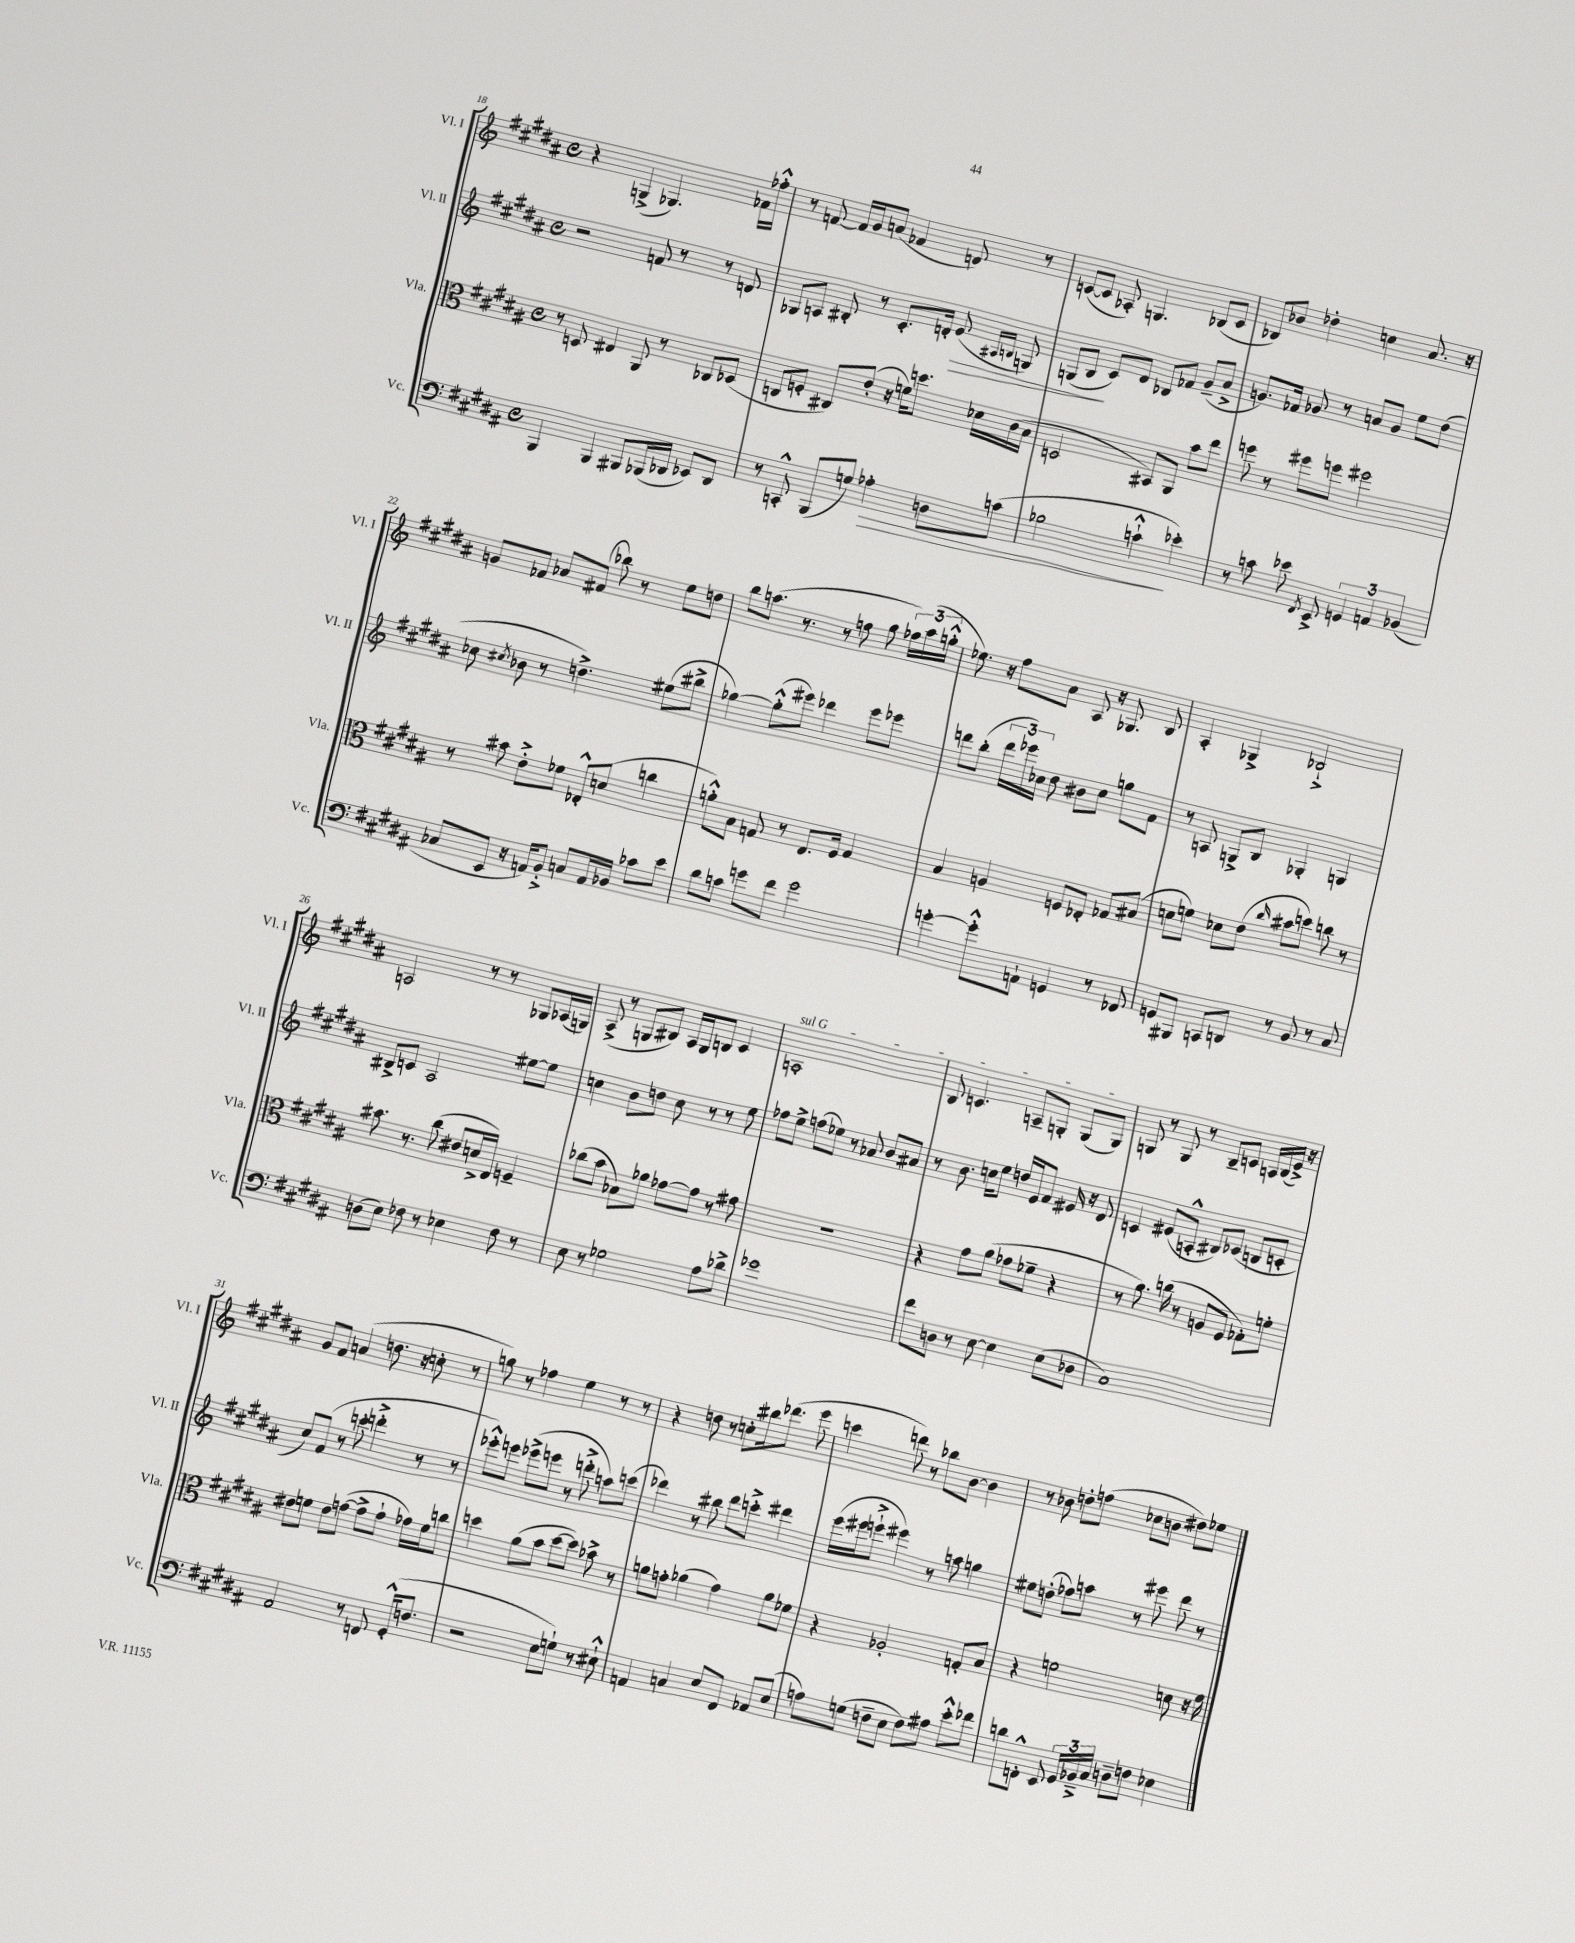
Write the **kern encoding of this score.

**kern	**kern	**kern	**kern
*staff4	*staff3	*staff2	*staff1
*clefF4	*clefC3	*clefG2	*clefG2
*k[f#c#g#d#a#]	*k[f#c#g#d#a#]	*k[f#c#g#d#a#]	*k[f#c#g#d#a#]
*M4/4	*M4/4	*M4/4	*M4/4
*met(c)	*met(c)	*met(c)	*met(c)
4BBB	8r	2r	4r
.	8D	.	.
4BBB	4E#	.	(4G^
8BBB#	8AA#	8f	4.G-)
(16BBB-	8r	8r	.
16DD-	.	.	.
8EE-)	8C-	8r	.
8DD-	(8D-	8d	16f-
.	.	.	16ff-'^^
=	=	=	=
8r	8C	8G-	8r
8CC'^^	8F'	8A	[8f
(8BBB	8C#)	8B#'	16f]
.	.	.	16g#
8G)	(8e'	8r	(8a
4A-'	16r	8.c#'	4f-
.	16f)	.	.
.	8.dd	.	.
.	.	16d'	.
8D	.	(8e	8d)
.	16d-	.	.
.	.	16qqA#	.
.	.	16qqB	.
(8c	(16c#	8G)	8r
.	16B	.	.
=	=	=	=
2B-	2D	(8G	([8c
.	.	8B	8c]
.	.	8c#)	8A-')
.	.	8d#	4.G
4c`^^	8BB#)	8B-	.
.	8AA#	8f-	.
4e-')	8b	(8g#~	(8B-
.	8ee	8a#^	8c
=	=	=	=
8r	8ff	8.g)	8B-)
8c	8r	.	8b-
.	.	16f-	.
8e-	8ff#	8g-	4dd-'
8qFF#	.	.	.
8EE^	8ff	8r	.
6GG	2ff#	8a	4cc
.	.	8g-	.
6AA	.	.	.
.	.	8ee	8.a#
(6BB-	.	.	.
.	.	(8dd#	.
.	.	.	16r
=	=	=	=
8C-	8r	8cc-	8g
.	.	8qcc#	.
8EE	8b#	8b-	8f-
16r	8e'^	8r	8a-
16AA)	.	.	.
8BB'^	8f-	4.dd^)	(8f#
8C	8E-'^^	.	8bb-)
16AA	(8d	.	8r
16BB-	.	.	.
8c-	4cc	(8ee#	8ee
8e	.	8bb#^	8dd
=	=	=	=
8d#	8a'^^)	[4gg-)	8bb
8c	8B	.	(8.aa
8g	8G	(8gg-'^^]	.
.	.	.	8.r
8f#	8r	8eee#)	.
2g	8.E	4ddd-	8r
.	.	.	8ff
.	16F#	.	.
.	4G	8eee#	8gg#
.	.	8eee-	24ff-)
.	.	.	(24aa
.	.	.	24gg'^^
=	=	=	=
[4g'	4B	8ddd	8.ee-)
.	.	(8bb'	.
.	.	.	16r
8g'^^]	4A	24ddd	8ff#
.	.	24eee-)	.
.	.	24cc-	.
8AA`	.	8dd#	8a#
4GG	8F	8b#	8A#
.	8E-'	8cc-	16r
.	.	.	8.G-
8r	8G-	8gg	.
8FF-	(8B#	8f#	8B
=	=	=	=
8GG	8d	8r	4A#'
8BBB#	8f)	8A	.
8CC	8d-	8G^	4G-^
8DD	(8e	8B	.
.	16qqcc#	.	.
8r	8b#	4G-'	2B-`^
8BB	8dd)	.	.
8r	8cc	4G	.
8C#	8r	.	.
=	=	=	=
(8D	8.b#	8B#^	2A
8E)	.	8c	.
.	8.r	.	.
8F-	.	2A#	.
8r	(8cc#	.	.
4E-	8e#	.	8r
.	16d^	.	8r
.	16E)	.	.
8F-	4F~	[8ee#	8G-
8r	.	8ee#]	(16A-
.	.	.	16G)
=	=	=	=
8E	(8cc-	4cc	(8A#^
8r	8b	.	8r
2G-	8B-)	8b	8G
.	8a-	8dd	8B#)
.	[8g-	8cc	16A#
.	.	.	16G
.	8g-]	8r	8B
8A#	8r	8r	4c#
8d-^	8g#	8ee	.
=	=	=	=
1g-	1r	8ff-	1A'
.	.	8ee^	.
.	.	(8ff	.
.	.	8ee-)	.
.	.	8r	.
.	.	8a-	.
.	.	8b	.
.	.	8a#	.
=	=	=	=
8f#	4r	8r	8B
8D	.	8.b	4.c
8r	8g#	.	.
.	.	16cc	.
[8E	(8a#	8ee	.
4E]	8g-	16dd	8A~
.	.	16e	.
.	8f-~	8f#	8G'
(8E	4r	16e#	(8G
.	.	16r	.
8D-	.	8d#	8G)
=	=	=	=
1C#)	8r	4c	8G
.	8.a#)	.	8r
.	.	(8e#	8G
.	(16cc	.	.
.	8r	8A'^^	8r
.	8A	8B#)	8B~
.	8F#	(8c-	8c
.	8G-')	8B	16A
.	.	.	(16B
.	8f'	8c'	16e^)
.	.	.	16r
=	=	=	=
2AA#	8e#	8cc#)	8g#
.	8f	(8f#	8f#
.	8e#	8r	(4a
.	([8g	8ccc'	.
8r	8g^]	4ddd'^	8.dd
8FF	8g`	.	.
.	.	.	16r
(16GG#'^^	16g-)	8r	8cc'
8.F	16f	.	.
.	8cc	8r	8r
=	=	=	=
2r	4dd	8eee-'^^)	8gg)
.	.	8eee	8r
.	(8a#	(8eee-^	4ff-
.	8b	8eee	.
8E	[8dd	8r	4ee
8G`)	8dd])	8ddd'^	.
8r	8b-^	8aa)	8r
8E#`^^	8r	(8ccc	8r
=	=	=	=
4AA	8a	4ddd-)	4r
.	8g'	.	.
4C	(4a-	8r	8dd
.	.	8bb#	8r
8E	4g)	8ddd-	8cc'
8FF#	.	8ccc'^	16bb#
.	.	.	(8.ddd-
8AA-	8a-	4ddd#	.
(8E	8f-	.	8eee
=	=	=	=
8A)	4r	(16eee	4ccc
.	.	16eee#	.
(8G	.	8eee`^	.
8F~	2A-'	4eee#)	8ddd)
8E	.	.	8r
8F)	.	8r	8bb-
8A#	.	8aa	[8b
8e'^^	8G'	4gg	4b]
8f-	8B	.	.
=	=	=	=
8d	4r	8ee#	8r
8FF'^^	.	(8dd'	8b-
8EE	2f	8ff-)	8dd'
24GG#	.	8aa	(8ff
24BB-~^	.	.	.
24C#	.	.	.
8D~	.	8r	8cc-
8F	.	8eee#	8b
4E-	8d	8ddd#	8dd#)
.	16r	8r	8ee-
.	16f	.	.
==	==	==	==
*-	*-	*-	*-
